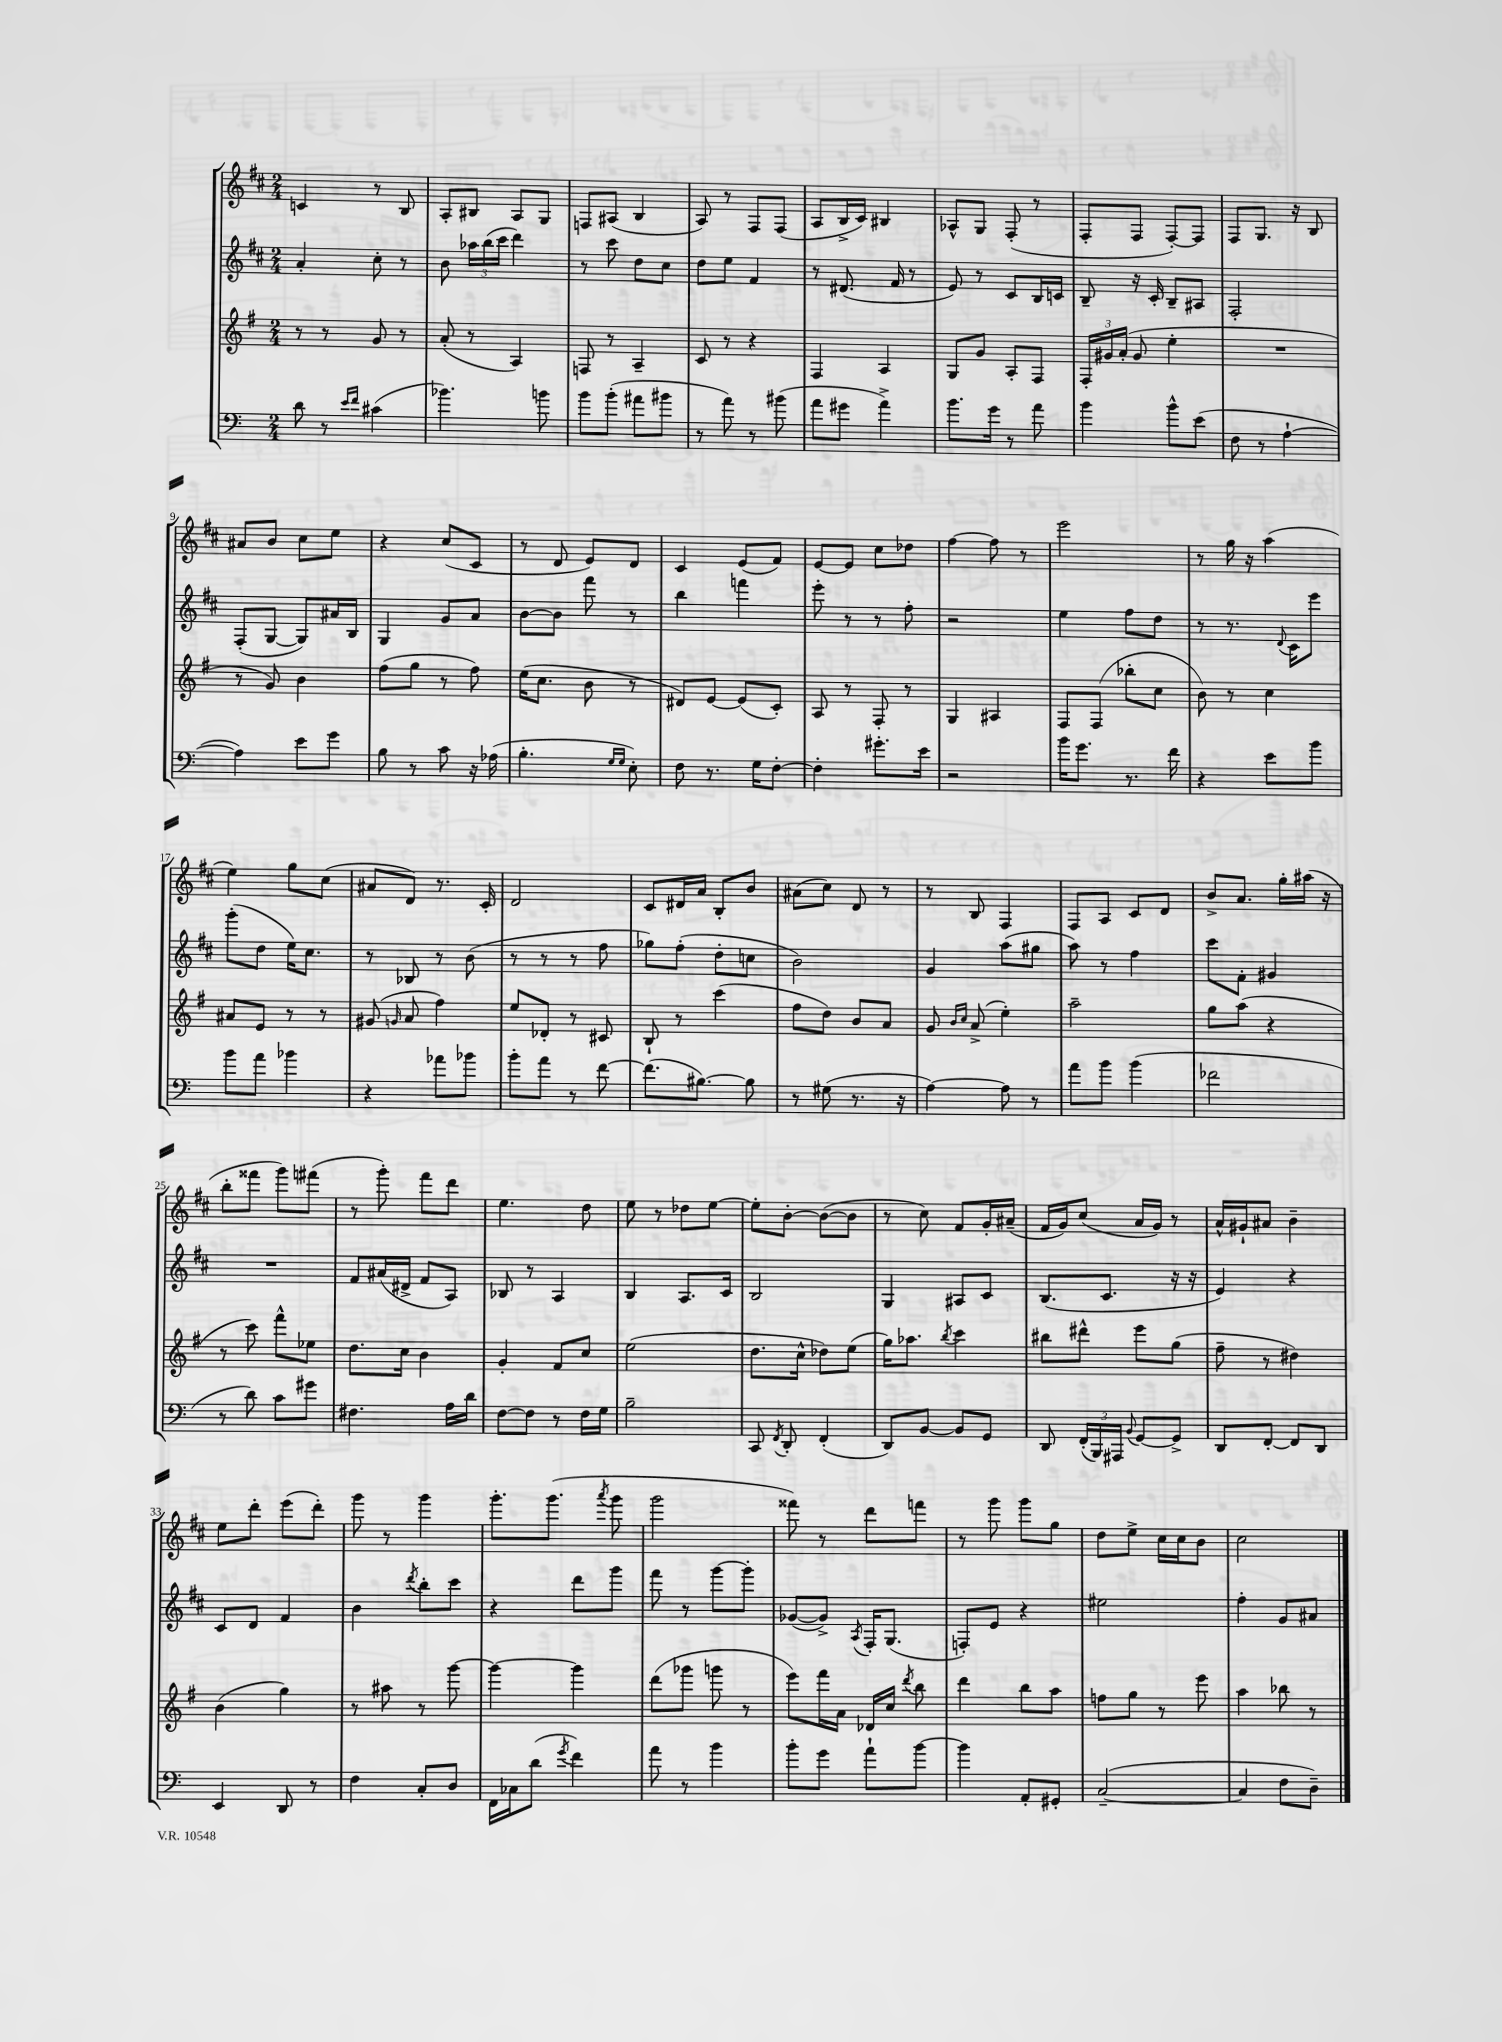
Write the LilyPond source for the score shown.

<<
\new StaffGroup <<
\new Staff = "s0" {
    \clef treble \key d \major \numericTimeSignature \time 2/4
    \autoBeamOff c'4 r8 b8 |
    a8[-. bis8] a8[ g8] |
    f8[ ais8]( b4 |
    a8) r8 fis8[ fis8]( |
    a8[ b16-> cis'16]) bis4 |
    aes8[-^ g8] fis8-.( r8 |
    fis8[-. fis8] fis8[~-.) fis8] |
    fis8[ g8.] r16 b8 |
    ais'8[ b'8] cis''8[ e''8] |
    r4 cis''8[( cis'8] |
    r8 d'8 e'8[) d'8] |
    cis'4 e'8[( fis'8]) |
    e'8[~ e'8] cis''8[ des''8] |
    fis''4~ fis''8 r8 |
    e'''2 |
    r8 g''16 r16 a''4( |
    e''4) g''8[ cis''8]( |
    ais'8[ d'8]) r8. cis'16-. |
    d'2 |
    cis'8[ dis'16 a'16] b8[-. b'8] |
    ais'8[( cis''8]) d'8 r8 |
    r8 b8 fis4 |
    fis8[ a8] cis'8[ d'8] |
    b'8[-> a'8.] g''16[-. ais''16]( r16 |
    b''8[-. fisis'''8] g'''8[) fis'''8]( |
    r8 g'''8-.) fis'''8[ d'''8] |
    e''4. d''8 |
    e''8 r8 des''8[ e''8]~ |
    e''8[-. b'8]~-. b'8[~( b'8] |
    r8 cis''8) fis'8[ g'16-. ais'16]--( |
    fis'16[ g'16) cis''8]( a'16[ g'16]) r8 |
    a'16[-^ gis'16-! ais'8] b'4-- |
    e''8[ d'''8]-. e'''8[( d'''8]-.) |
    g'''8 r8 g'''4 |
    g'''8.[-. g'''8.]( \acciaccatura { a'''8 } g'''8 |
    g'''2 |
    fisis'''8) r8 d'''8[ f'''8] |
    r8 g'''8 g'''8[ g''8] |
    d''8[ e''8]-> cis''16[ cis''16 b'8] |
    cis''2 \bar "|." |
}
\new Staff = "s1" {
    \clef treble \key d \major \numericTimeSignature \time 2/4
    \autoBeamOff a'4-. cis''8-. r8 |
    b'8 \tuplet 3/2 { aes''16[ b''16( cis'''16] } d'''4) |
    r8 cis'''8 d''8[ cis''8] |
    d''8[ e''8] fis'4 |
    r8 dis'8.( fis'16 r8 |
    e'8) r8 cis'8[ b16 c'16] |
    b8-- r16 cis'16-. b8[-- ais8] |
    fis2-. |
    fis8[-.( g8]~ g8[) ais'16 b16] |
    g4 g'8[ a'8] |
    b'8[~ b'8] fis'''8 r8 |
    b''4 f'''4 |
    e'''8-. r8 r8 fis''8-. |
    r2 |
    e''4 fis''8[ d''8] |
    r8 r8. \appoggiatura { d'8 } cis'16[ e'''8] |
    g'''8[-.( d''8] e''16[) cis''8.] |
    r8 bes8 r8 b'8( |
    r8 r8 r8 fis''8 |
    ges''8[) fis''8]-.( d''8[-. c''8] |
    b'2) |
    g'4 a''8[( gis''8] |
    a''8) r8 fis''4 |
    cis'''8[ fis'8]-. gis'4 |
    R2 |
    fis'8[ ais'16( dis'16]-> fis'8[ a8]) |
    bes8 r8 a4 |
    b4 a8.[ cis'16] |
    b2 |
    g4 ais8[ cis'8] |
    b8.[( cis'8.] r16 r16 |
    e'4) r4 |
    cis'8[ d'8] fis'4 |
    b'4 \acciaccatura { d'''8 } b''8[-. cis'''8] |
    r4 d'''8[ g'''8] |
    fis'''8 r8 g'''8[~ g'''8]-. |
    ges'8[~( ges'8]->) \acciaccatura { a8 } fis16[-. g8.]( |
    f8[-.) e'8] r4 |
    eis''2 |
    fis''4-. g'8[ ais'8] \bar "|." |
}
\new Staff = "s2" {
    \clef treble \key g \major \numericTimeSignature \time 2/4
    \autoBeamOff r8 r8 g'8 r8 |
    a'8-.( r8 a4) |
    f8 r8 a4-- |
    c'8 r8 r4 |
    fis4 a4 |
    g8[ g'8] a8[-. fis8] |
    \tuplet 3/2 { fis16[-. gis'16 a'16]-.( } gis'8 e''4-. |
    R2 |
    r8 g'8) b'4 |
    fis''8[( g''8] r8 fis''8) |
    e''16[( c''8.] b'8 r8 |
    dis'8[) e'8]~ e'8[( c'8]-.) |
    a8 r8 fis8-. r8 |
    g4 ais4 |
    fis8[ fis8]( bes''8[-. c''8] |
    b'8) r8 c''4 |
    ais'8[ e'8] r8 r8 |
    gis'8( \grace { g'16 } a'8 fis''4) |
    e''8[ des'8]-. r8 cis'8 |
    b8-! r8 c'''4( |
    fis''8[ d''8]) b'8[ a'8] |
    g'8 \grace { b'16[ c''16] } a'8->( e''4-.) |
    a''2-- |
    g''8[ a''8]( r4 |
    r8 c'''8) fis'''8[-^ ees''8] |
    d''8.[ c''16] b'4 |
    g'4-. fis'8[ c''8] |
    e''2( |
    d''8.[ c''16]-^ des''8[) e''8]( |
    g''16[) aes''8.] \acciaccatura { b''8 } c'''4 |
    bis''8[ dis'''8]-^ e'''8[ g''8]( |
    fis''8-- r8 dis''4) |
    b'4( g''4) |
    r8 ais''8 r8 g'''8~ |
    g'''4~ g'''4 |
    d'''8[( ges'''8] g'''8 r8 |
    e'''8[) fis'''16 a'16] des'16[ c''16] \acciaccatura { d'''8 } b''8 |
    d'''4 b''8[ a''8] |
    f''8[ g''8] r8 e'''8 |
    a''4 bes''8 r8 \bar "|." |
}
\new Staff = "s3" {
    \clef bass \key c \major \numericTimeSignature \time 2/4
    \autoBeamOff d'8 r8 \grace { e'16[ f'16] } cis'4( |
    bes'4.) b'8 |
    b'8[ b'8]-.( ais'8[ bis'8] |
    r8 a'8) r8 bis'8( |
    a'8[ gis'8] a'4->) |
    b'8.[ g'16] r8 a'8 |
    b'4 b'8[-^ e'8]( |
    f8 r8 a4~-! |
    a4) e'8[ g'8] |
    b8 r8 c'8 r16 aes16( |
    b4.-. \grace { g16[ g16] } e8-.) |
    f8 r8. g16[ f8]~-. |
    f4-. gis'8.[-. e'16] |
    r2 |
    b'16[ g'8.] r8. f'16 |
    r4 e'8[ b'8] |
    b'8[ a'8] bes'4 |
    r4 aes'8[ bes'8] |
    b'8[-. a'8] r8 f'8~ |
    f'8.[( bis8.]~) bis8 |
    r8 gis8( r8. r16 |
    a4~) a8 r8 |
    a'8[ b'8] b'4( |
    fes'2 |
    r8 d'8) c'8[ gis'8] |
    fis4. a16[ d'16] |
    f8[~ f8] r8 f16[ g16] |
    b2-- |
    c,8 \acciaccatura { f,8 } d,8-. f,4-.( |
    d,8[) b,8]~ b,8[ g,8] |
    d,8 \tuplet 3/2 { f,16[-.( b,,16) ais,,16] } \appoggiatura { b,8 } g,8[~ g,8]-> |
    d,8[ f,8]~-. f,8[ d,8] |
    e,4 d,8 r8 |
    f4 c8[-. d8] |
    f,16[ ces16 d'8]( \acciaccatura { g'8 } f'4) |
    a'8 r8 b'4 |
    b'8[-. g'8] a'8[-! b'8]~ |
    b'4 a,8[-. gis,8]-. |
    c2~--( |
    c4 f8[ d8]--) \bar "|." |
}
>>
>>
